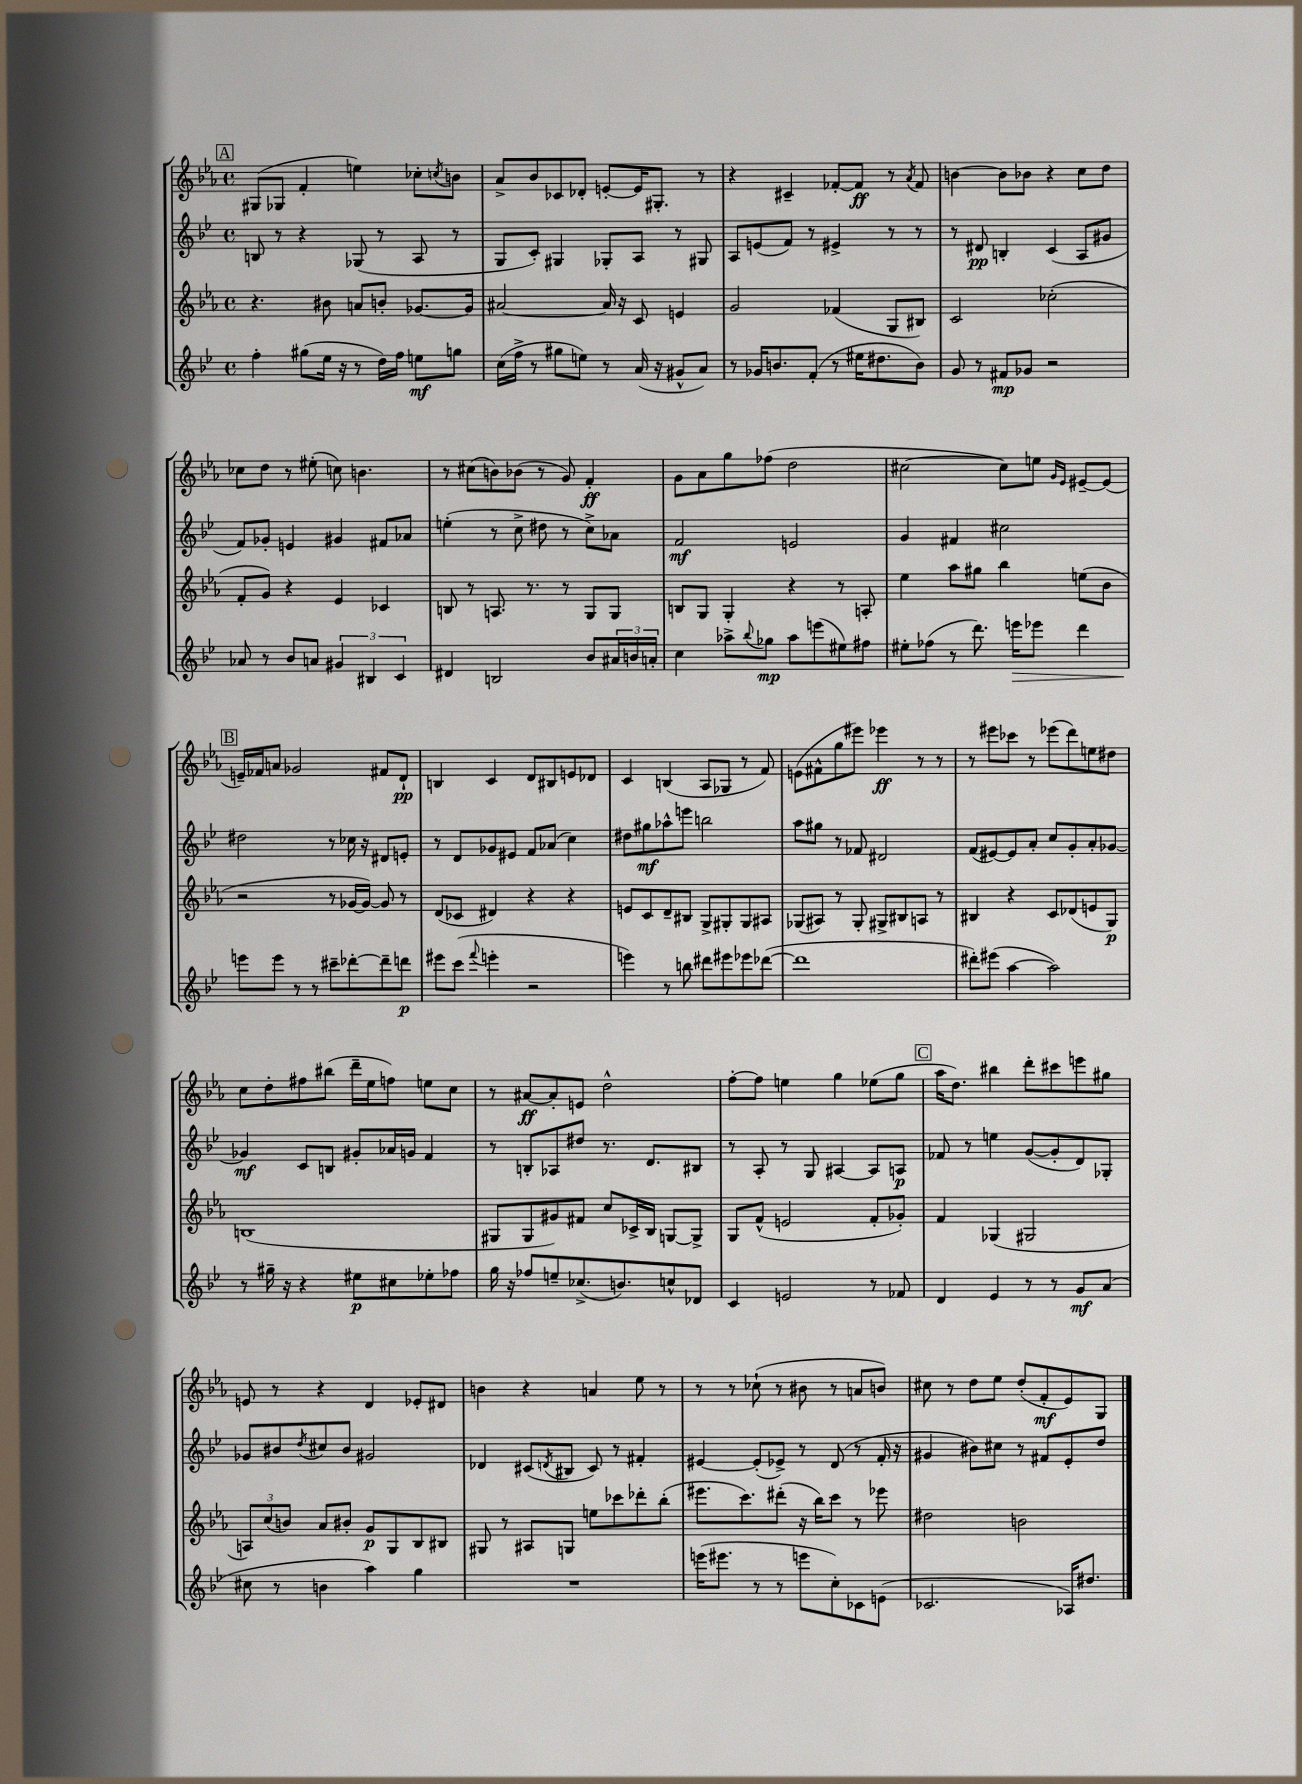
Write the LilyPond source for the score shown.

<<
\new StaffGroup <<
\new Staff = "s0" {
    \clef treble \key ees \major \defaultTimeSignature \time 4/4
    \mark \markup { \box "A" } gis8( ges8 f'4-. e''4) ces''8-. \acciaccatura { c''8 } b'8 |
    aes'8-> bes'8 ces'8 des'8-. e'8~-. e'16 gis8.-. r8 |
    r4 cis'4-- fes'8~-. fes'8\ff r8 \acciaccatura { aes'8 } fes'8 |
    b'4~ b'8 bes'8 r4 c''8 d''8 |
    ces''8 d''8 r8 eis''8-.( c''8) b'4. |
    r8 cis''8( b'8) bes'8( r8 g'8) f'4-.\ff |
    g'8 aes'8 g''8 fes''8( d''2 |
    cis''2~ cis''8) e''8 \grace { g'16 ees'16 } eis'8~-- eis'8( |
    \mark \markup { \box "B" } e'16--) fes'16 a'8 ges'2 fis'8 d'8-!\pp |
    b4 c'4 d'8 bis8 e'8 des'8 |
    c'4 b4( aes8 ges8 r8 f'8) |
    e'8( fis'8-^ g''8 eis'''8) ees'''4\ff r8 r8 |
    r8 eis'''8 ces'''8 r8 ees'''8( d'''8) e''8 dis''8 |
    c''8 d''8-. fis''8 bis''8( d'''16-- ees''16 f''8) e''8 c''8 |
    r8 ais'8~\ff ais'8-. e'8 d''2-^ |
    f''8~-. f''8 e''4 g''4 ees''8( g''8 |
    \mark \markup { \box "C" } aes''16 d''8.) bis''4 d'''8-. cis'''8 e'''8 gis''8 |
    e'8 r8 r4 d'4 ees'8-. dis'8 |
    b'4 r4 a'4 ees''8 r8 |
    r8 r8 ces''8-!( r8 bis'8 r8 a'8 b'8) |
    cis''8 r8 d''8 ees''8 d''8-.( f'8-.\mf ees'8) g8 \bar "|." |
}
\new Staff = "s1" {
    \clef treble \key bes \major \defaultTimeSignature \time 4/4
    \mark \markup { \box "A" } b8 r8 r4 ges8( r8 a8 r8 |
    g8 c'8-.) gis4 ges8-. a8 r8 gis8 |
    a8 e'8( f'8) r8 eis'4-> r8 r8 |
    r8 dis'8\pp b4-. c'4( a8 gis'8 |
    f'8) ges'8-. e'4 gis'4 fis'8 aes'8 |
    e''4-.( r8 c''8-> dis''8 r8 c''8->) aes'8 |
    f'2\mf e'2 |
    g'4 fis'4 cis''2 |
    \mark \markup { \box "B" } dis''2 r8 ces''16 r16 dis'8 e'8-. |
    r8 d'8 ges'8 eis'8 f'8 aes'8( c''4) |
    dis''8 gis''8\mf aes''8-^ e'''8 b''2 |
    a''8 gis''8 r8 fes'8 dis'2 |
    f'8( eis'8~) eis'8 a'8-. c''8 g'8-. a'8-. ges'8~ |
    ges'4\mf c'8 b8 gis'8-. aes'16 g'16 f'4 |
    r8 b8-. aes8 dis''8 r8. d'8. bis8 |
    r8 a8-. r8 g8 ais4~ ais8 a8\p |
    \mark \markup { \box "C" } fes'8 r8 e''4 g'8~( g'8-. d'8) ges8-. |
    ges'8 bis'8 \acciaccatura { d''8 } cis''8 bis'8 gis'2 |
    des'4 cis'8( \acciaccatura { d'8 } bis8 cis'8) r8 fis'4-. |
    eis'4~ eis'8-.( ees'8->) r8 d'8( r8 f'16-. r16 |
    gis'4 bis'8) cis''8 r8 fis'8 ees'8-. d''8 \bar "|." |
}
\new Staff = "s2" {
    \clef treble \key ees \major \defaultTimeSignature \time 4/4
    \mark \markup { \box "A" } r4. bis'8 a'8 b'8-. ges'8.~ ges'16 |
    ais'2~ ais'16 r16 c'8 e'4 |
    g'2 fes'4( g8 bis8) |
    c'2 ces''2-.( |
    f'8-. g'8) r4 ees'4 ces'4 |
    b8 r8 a8. r8. r8 g8 g8 |
    b8 g8 g4-. r4 r8 a8-. |
    ees''4 aes''8 gis''8 bes''4 e''8( bes'8 |
    \mark \markup { \box "B" } r2 r8 ges'16~ ges'16~) ges'8 r8 |
    d'8( ces'8 dis'4) r4 r4 |
    e'8 c'8 d'8-- bis8 g8-> gis8-. gis8 ais8 |
    ges8( ais8) r8 ges8-. gis8-> bis8 a8 r8 |
    bis4 r4 c'8 des'8( e'8 g8\p) |
    b1( |
    gis8 gis8 gis'8) fis'8 c''8 ces'16-> bes16 g8~ g8-> |
    g8 f'8-^( e'2 f'8-. ges'8-.) |
    \mark \markup { \box "C" } f'4 ges4( gis2 |
    \tuplet 3/2 { a8) c''8( b'8) } aes'8 bis'8-. g'8\p g8 bes8 bis8 |
    gis8 r8 ais8 g8 e''8 ces'''8 des'''8-. bes''8-.( |
    eis'''8. c'''8.) dis'''8-.( r16 bes''16) c'''8 r8 ees'''8 |
    dis''2 b'2 \bar "|." |
}
\new Staff = "s3" {
    \clef treble \key bes \major \defaultTimeSignature \time 4/4
    \mark \markup { \box "A" } f''4-. gis''8( ees''16 r16 r8 d''16) f''16 e''8\mf g''8 |
    c''16( f''16-> r8 gis''8 e''8) r8 a'16( r16 gis'8-^ a'8) |
    r8 ges'16 b'8. f'8-.( r8 eis''16 dis''8. b'8) |
    g'8 r8 fis'8\mp ges'8 r2 |
    aes'8 r8 bes'8 a'8 \tuplet 3/2 { gis'4 bis4 c'4 } |
    dis'4 b2 bes'8 \tuplet 3/2 { ais'16 b'16 a'16-. } |
    c''4 aes''8-> \appoggiatura { bes''8 } ges''8\mp aes''8 e'''8( eis''8) fis''8 |
    eis''8-. fes''8( r8 d'''8.) e'''16\> ees'''8 d'''4 |
    \mark \markup { \box "B" } e'''8\! e'''8 r8 r8 cis'''8-- des'''8~-. des'''8-- d'''8\p |
    eis'''8 c'''8( \appoggiatura { f'''8 } e'''4-. r2 |
    e'''4) r8 b''8 dis'''8 eis'''8 ees'''8 des'''8~( |
    des'''1 |
    dis'''8-.) eis'''8( a''4~ a''2) |
    r8 gis''16-- r16 r4 eis''8\p cis''8 ees''8-. fes''8 |
    g''16 r16 fes''8 e''8-- ces''8.->( b'8.) c''8-^ des'8 |
    c'4 e'2 r8 fes'8 |
    \mark \markup { \box "C" } d'4 ees'4 r8 r8 g'8\mf a'8( |
    cis''8 r8 b'4 a''4) g''4 |
    R1 |
    e'''16( eis'''8. r8 r8 e'''8 c''8-.) ces'8 e'8( |
    ces'2. aes16) dis''8. \bar "|." |
}
>>
>>
\layout { \context { \Score \remove "Bar_number_engraver" } }
